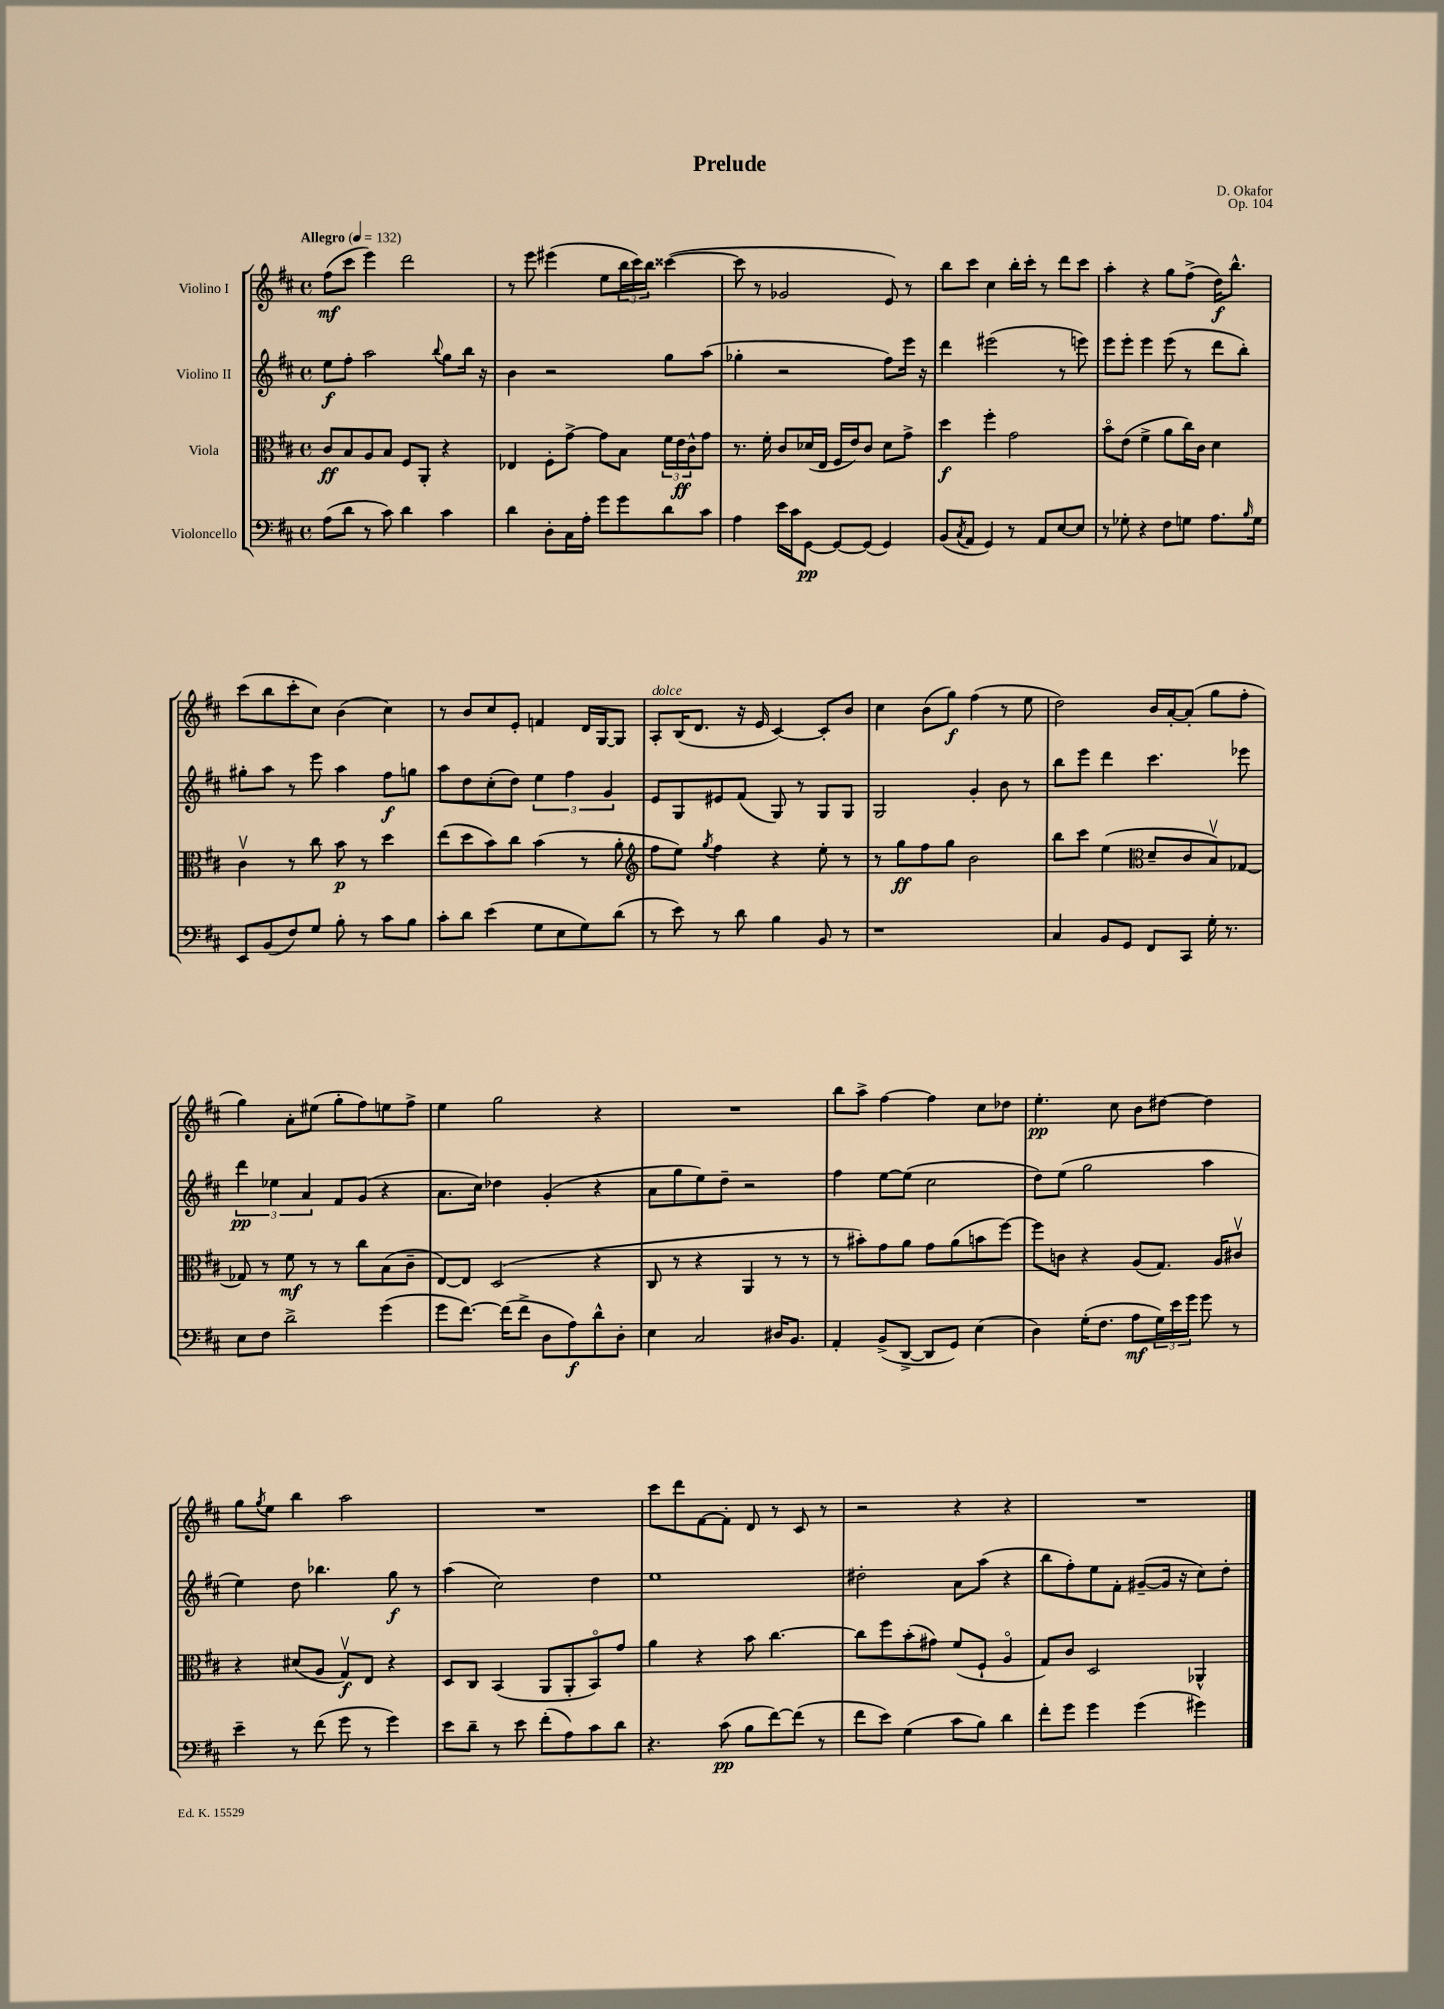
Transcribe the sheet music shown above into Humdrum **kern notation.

**kern	**kern	**kern	**kern
*staff4	*staff3	*staff2	*staff1
*clefF4	*clefC3	*clefG2	*clefG2
*k[f#c#]	*k[f#c#]	*k[f#c#]	*k[f#c#]
*M4/4	*M4/4	*M4/4	*M4/4
*met(c)	*met(c)	*met(c)	*met(c)
*MM132	*MM132	*MM132	*MM132
(8A	8c#	8ee	(8ff#
8d	8B	8ff#'	8ccc#
8r	8A	2aa	4eee)
8c#)	8B	.	.
4d	8F#	.	2ddd
.	8AA'	.	.
.	.	8qqbb	.
4c#	4r	8gg	.
.	.	16bb	.
.	.	16r	.
=	=	=	=
4d	4E-	4b	8r
.	.	.	8eee
8D'	8F#'	2r	(4eee#
16C#	[8g^	.	.
16A'	.	.	.
8g	8g]	.	8ee
8g	8B	.	24bb
.	.	.	24ccc#)
.	.	.	24bb
8d	24f#	8gg	([4ccc##
.	24e	.	.
.	24c#^^	.	.
8c#	8g	(8aa	.
=	=	=	=
4A	8.r	4gg-'	8ccc##]
.	.	.	8r
.	16f#'	.	.
16e	8c#	2r	2g-
16c#	.	.	.
[8GG	(16d-	.	.
.	16E	.	.
8GG_	16F#	.	.
.	16e)	.	.
(8GG]	8c#	.	.
4GG)	8d-	8ff#)	8e)
.	8g^	16eee	8r
.	.	16r	.
=	=	=	=
(8BB	4dd	4ddd	8bb
8qC#	.	.	.
8AA	.	.	8ccc#
4GG)	4ff#'	(2eee#	4cc#
8r	2g	.	16bb'
.	.	.	16ccc#'
8AA	.	.	8r
[8E	.	8r	8ddd
8E]	.	8eee)	8ccc#
=	=	=	=
8r	8bo	8eee	4aa'
8G-'	(8e	8eee'	.
4r	4f#^	4eee	4r
8F#	8a	(8eee	8gg
8G	16cc#)	8r	(8ff#^
.	16c#	.	.
8.A	4d	8ddd	16dd)
.	.	.	8.bb^^
.	.	8bb')	.
16qqB	.	.	.
16G	.	.	.
=	=	=	=
8EE	4c#v	8gg#'	(8ccc#
(8BB	.	8aa	8bb
8F#)	8r	8r	8ccc#'
8G	8cc#	8eee	8cc#)
8B'	8b	4aa	(4b
8r	8r	.	.
8c#	4dd	8ff#	4cc#)
8B	.	8gg	.
=	=	=	=
8c#'	(8ee	8aa	8r
8d	8dd	8dd	8b
(4e	8b)	(8cc#'	8cc#
.	8cc#	8dd)	8e'
8G	(4b	6ee	4f
8E	.	.	.
.	.	6ff#	.
8G)	8r	.	16d
.	.	.	[16G
.	.	6g	.
(8d	8a'	.	8G]
=	=	=	=
*	*clefG2	*	*
8r	8ff#	8e	8A'
8e)	8ee)	8G	(16B
.	.	.	8.d
.	8qgg	.	.
8r	4ff#	8e#	.
8d	.	(8f#	16r
.	.	.	16e
4B	4r	8G)	[4c#)
.	.	8r	.
8BB	8ee'	8G	8c#']
8r	8r	8G	8b
=	=	=	=
1r	8r	2G	4cc#
.	8gg	.	.
.	8ff#	.	(8b
.	8gg	.	8gg)
.	2b	4g'	(4ff#
.	.	8b	8r
.	.	8r	8ee
=	=	=	=
4C#	8bb	8bb	2dd)
.	8ccc#	8eee	.
8BB	(4ee	4ddd	.
8GG	.	.	.
*	*clefC3	*	*
8FF#	8d~	4.ccc#	16b
.	.	.	[16a'
8CC#	8c#	.	(8a']
16G'	8Bv)	.	8gg
8.r	.	.	.
.	[8G-	8eee-	8ff#'
=	=	=	=
8E	8G-]	6ddd	4gg)
8F#	8r	.	.
.	.	6ee-	.
2d^	8f#	.	8a'
.	.	6a	.
.	8r	.	(8ee#
.	8r	8f#	8gg'
.	8cc#	(8g	8ff#)
(4g	(8B	4r	8ee
.	8c#~	.	8ff#^
=	=	=	=
8g	[8E)	8.a	4ee
[8.f#)	8E]	.	.
.	.	16cc#)	.
.	(2D	4dd-	2gg
(16f#]	.	.	.
8f#^	.	.	.
8D	.	(4g'	.
8A)	.	.	.
8d^^	4r	4r	4r
8D'	.	.	.
=	=	=	=
4E	8C#	8a	1r
.	8r	8gg	.
2C#	4r	8ee)	.
.	.	8dd~	.
.	4AA	2r	.
16D#	8r	.	.
8.BB	.	.	.
.	8r	.	.
=	=	=	=
4AA'	8r	4ff#	8bb
.	8b#')	.	8aa^
(8BB^	8g	[8ee	[4ff#
[8DD^	8a	(8ee]	.
8DD]	8g	2cc#	4ff#]
8GG)	(8a	.	.
(4E	8b	.	8cc#
.	[8ff#)	.	8dd-
=	=	=	=
4D)	8ff#]	8dd)	4.ee'
.	8c	(8ee	.
(16G'	4r	2gg	.
8.F#	.	.	.
.	.	.	8cc#
8A	(8A	.	8b
24G)	8.G)	.	[8dd#
24e	.	.	.
24g	.	.	.
8g	.	4aa	4dd#]
.	16A	.	.
8r	8c#v	.	.
=	=	=	=
4e~	4r	4ee)	8gg
.	.	.	8qgg
.	.	.	8ee
8r	(8d#	8dd	4bb
(8f#	8A	4.bb-	.
8g	8Gv)	.	2aa
8r	8E	.	.
4g)	4r	8gg	.
.	.	8r	.
=	=	=	=
8e	8D	(4aa	1r
8d~	8C#	.	.
8r	(4BB	2cc#)	.
8e	.	.	.
(8f#'	8AA	.	.
8A)	8AA'	.	.
8c#	8BBo)	4dd	.
8d	8g	.	.
=	=	=	=
4.r	4a	1ee	8ccc#
.	.	.	8ddd
.	4r	.	[8f#
(8c#	.	.	8f#']
8B	8b	.	8d
[8f#)	[4.cc#	.	8r
(8f#]	.	.	8c#
8r	.	.	8r
=	=	=	=
8f#	8cc#]	2dd#'	2r
8e)	8ff#	.	.
(4G	(8b'	.	.
.	8g#)	.	.
8c#	(8f#	8a	4r
8B)	8F#`	(8aa	.
4d	4Ao	4r	4r
=	=	=	=
8f#'	8G)	8bb	1r
8g	8c#	8ff#')	.
4g	2D	8ee	.
.	.	8f#'	.
(4g	.	([8g#~	.
.	.	16g#]	.
.	.	16r	.
4g#)	4AA-^^	8cc#)	.
.	.	8dd'	.
==	==	==	==
*-	*-	*-	*-
